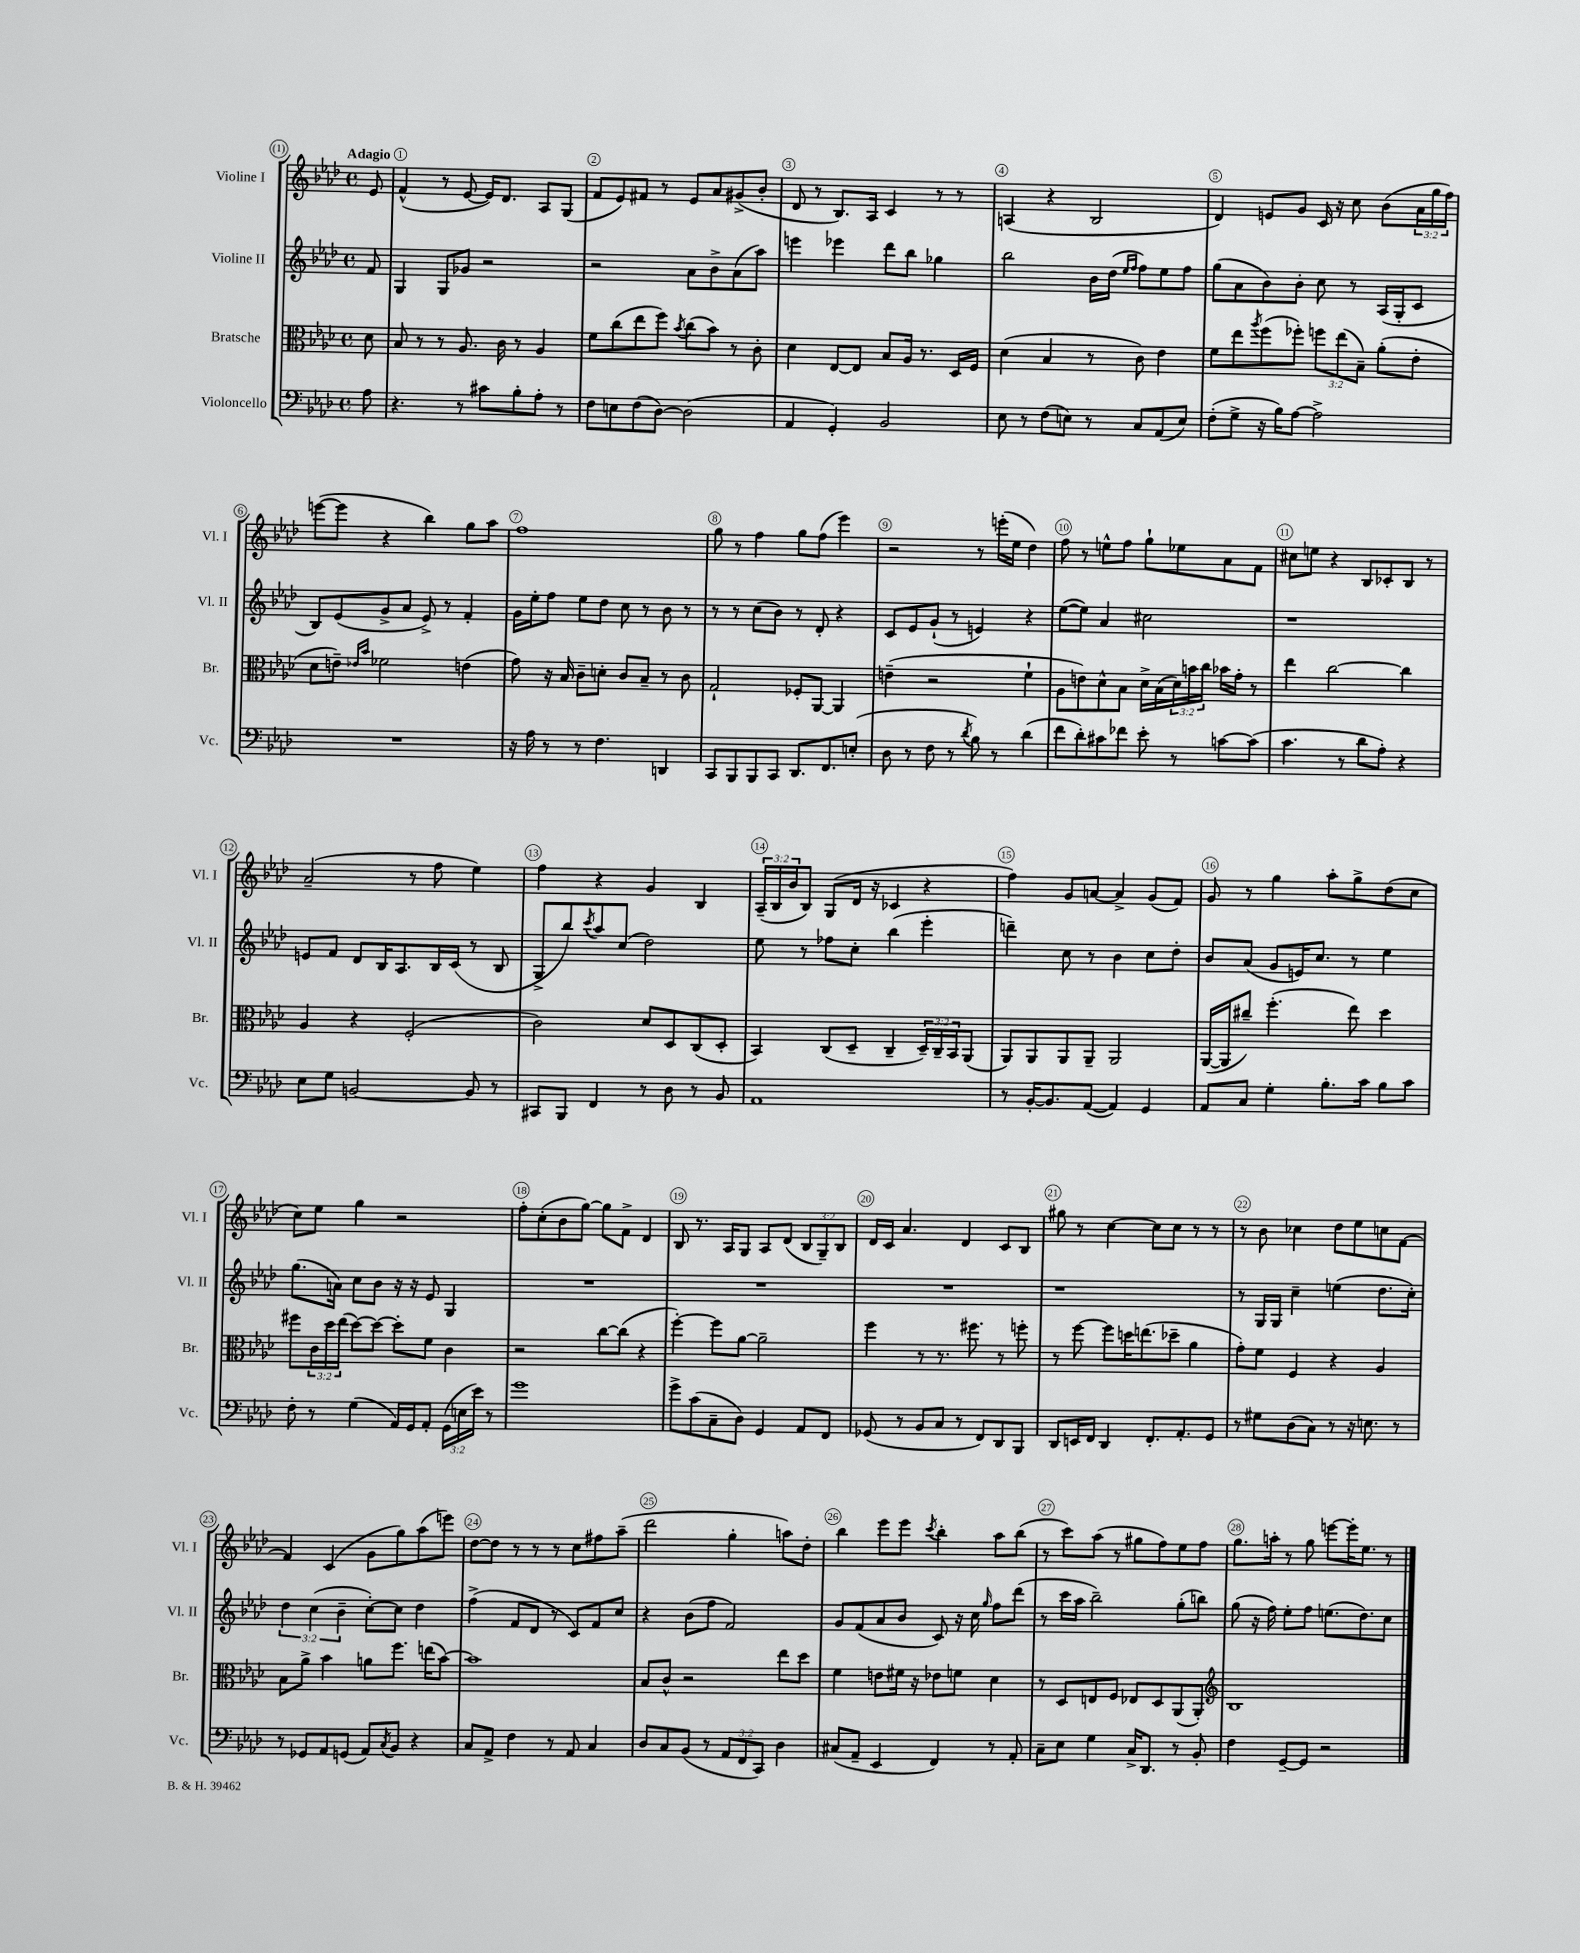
<<
\new StaffGroup <<
\new Staff = "s0" \with { instrumentName = "Violine I" shortInstrumentName = "Vl. I" } {
    \clef treble \key aes \major \defaultTimeSignature \time 4/4 \override Staff.TupletNumber.text = #tuplet-number::calc-fraction-text \partial 8 \tempo "Adagio"
    ees'8 |
    f'4-^( r8 ees'8~ ees'16) des'8. aes8 g8( |
    f'8 ees'8) fis'8 r8 ees'8 aes'8 gis'8->( bes'8-. |
    des'8 r8 bes8.) aes16 c'4 r8 r8 |
    a4( r4 bes2 |
    des'4) e'8 g'8 c'16 r16 c''8 bes'8( \tuplet 3/2 { aes'16 g''16 f''16) } |
    e'''8~( e'''8 r4 bes''4) g''8 aes''8 |
    f''1 |
    g''8 r8 f''4 g''8 f''8( ees'''4) |
    r2 r8 e'''16-.( ees''16 des''4) |
    f''8 r8 e''8-^ f''8 g''8-! ees''8 aes'8 f'8 |
    cis''8 e''8 r4 bes8 ces'8-. bes8 r8 |
    aes'2--( r8 f''8 ees''4) |
    f''4 r4 g'4 bes4 |
    \tuplet 3/2 { aes16--( bes16 bes'16 } bes8) g8( des'16 r16 ces'4 r4 |
    f''4) g'8 a'8~ a'4-> g'8( f'8) |
    g'8 r8 g''4 aes''8-. g''8-> des''8( c''8 |
    c''8) ees''8 g''4 r2 |
    f''8-. c''8-.( bes'8 g''8~) g''8 f'8-> des'4 |
    bes8 r8. aes16 g8 aes8 des'8( \tuplet 3/2 { bes8 g8--) bes8 } |
    des'16 c'16 aes'4. des'4 c'8 bes8 |
    gis''8 r8 c''4~ c''8 c''8 r8 r8 |
    r8 bes'8 ces''4 des''8 ees''8 c''8 f'8~ |
    f'4 c'4( g'8 g''8) aes''8( e'''8) |
    des''8~ des''8 r8 r8 r8 c''8 fis''8 aes''8--( |
    des'''2 g''4-. a''8) des''8-. |
    bes''4 ees'''8 ees'''8 \acciaccatura { c'''8 } bes''4-. aes''8 bes''8( |
    r8 c'''8) aes''8( r8 gis''8 f''8) ees''8 f''8 |
    g''8. a''16-. r8 g''8 e'''8~ e'''16-. ees''8. r8 \bar "|." |
}
\new Staff = "s1" \with { instrumentName = "Violine II" shortInstrumentName = "Vl. II" } {
    \clef treble \key aes \major \defaultTimeSignature \time 4/4 \override Staff.TupletNumber.text = #tuplet-number::calc-fraction-text \partial 8
    f'8 |
    g4 g8 ges'8 r2 |
    r2 aes'8 bes'8-> aes'8( aes''8) |
    e'''4 ees'''4 des'''8 bes''8 ges''4 |
    bes''2 bes'16 des''16( \grace { ees''16 f''16 } f''8) ees''8 f''8 |
    g''8( aes'8 bes'8) bes'8-. c''8 r8 aes16( g16-. c'8 |
    bes8) ees'8( g'8-> aes'8 ees'8->) r8 f'4-. |
    g'16 ees''16-. f''8 ees''8 des''8 c''8 r8 bes'8 r8 |
    r8 r8 c''8( bes'8) r8 des'8-. r4 |
    c'8 ees'8 g'8-!( r8 e'4) r4 |
    ees''8~( ees''8) aes'4 cis''2 |
    r1 |
    e'8 f'8 des'8 bes16 aes8. bes16 c'16( r8 bes8 |
    g8-> bes''8) \acciaccatura { c'''8 } aes''8 c''8( des''2) |
    ees''8 r8 fes''8 c''8-. bes''4( ees'''4-. |
    d'''4--) c''8 r8 bes'4 c''8 des''8-. |
    bes'8 aes'8( g'8 e'16) c''8. r8 ees''4 |
    g''8.( a'16) c''8 bes'8 r16 r16 ees'8 g4 |
    R1 |
    R1 |
    R1 |
    r1 |
    r8 g16 g16 c''4-- e''4( des''8. c''16-.) |
    \tuplet 3/2 { des''4 c''4( bes'4-- } c''8~-.) c''8 des''4 |
    f''4->( f'8 des'8 r8 c'8) f'8 c''8 |
    r4 bes'8( f''8 f'2) |
    g'8 f'8( aes'8 bes'8 c'8) r16 c''16 \grace { g''16 } f''8 des'''8( |
    r8 c'''16 aes''16 bes''2--) g''8-.( b''8) |
    g''8( r16 f''16) ees''8-. f''8 e''8.( des''8.) c''8 \bar "|." |
}
\new Staff = "s2" \with { instrumentName = "Bratsche" shortInstrumentName = "Br." } {
    \clef alto \key aes \major \defaultTimeSignature \time 4/4 \override Staff.TupletNumber.text = #tuplet-number::calc-fraction-text \partial 8
    des'8 |
    bes8 r8 r8 aes8. c'16 r8 aes4 |
    f'8 c''8( ees''8 f''8) \acciaccatura { bes'8 } c''8( bes'8) r8 c'8-. |
    des'4 ees8~ ees8 bes8 aes16 r8. des16 f16 |
    des'4( bes4 r8 c'8) ees'4 |
    f'8 ees''8 \acciaccatura { aes''8 } f''8( fes''8-.) \tuplet 3/2 { f''8 ees''8( bes8--) } aes'8-.( ees'8-. |
    des'8 e'8--) \grace { ees'16 bes'16 } fes'2 e'4( |
    g'8) r16 bes16 c'8-- d'8-. c'8 bes8-- r8 c'8 |
    g2-! fes8-. aes,8~ aes,4 |
    e'4--( r2 f'4-! |
    aes8 e'8) des'8-^ bes8 des'16-> bes16( \tuplet 3/2 { des'16) b'16 c''16 } bes'16 g'16-. r8 |
    ees''4 c''2~ c''4 |
    aes4 r4 f2-.( |
    c'2) des'8 des8 c8( des8-. |
    bes,4) c8( des8-- c4-- \tuplet 3/2 { des16--) c16-- bes,16 } aes,8( |
    aes,8) aes,8 aes,8 aes,8-- aes,2 |
    aes,16~( aes,16 cis''8--) f''4.-.( ees''8) des''4 |
    fis''8 \tuplet 3/2 { c'16 des''16 ees''16( } des''8~) des''8~ des''8-. f'8 c'4 |
    r2 c''8~ c''8( r4 |
    f''4~-.) f''8 aes'8~ aes'2-- |
    f''4 r8 r8. fis''8. r8 f''8-. |
    r8 f''8~ f''8 d''16 e''8.( des''8-- aes'4 |
    g'8-.) f'8 f4 r4 aes4 |
    bes8 aes'8-> bes'4 a'8 f''8. e''16( bes'8~) |
    bes'1 |
    bes8 c'8-^ r2 ees''8 des''8 |
    f'4 e'8 fis'16 r16 ees'8 f'8 des'4 |
    r8 des8 e8 f8 ees8 des8 aes,8( aes,8-.) |
    \clef treble bes1 \bar "|." |
}
\new Staff = "s3" \with { instrumentName = "Violoncello" shortInstrumentName = "Vc." } {
    \clef bass \key aes \major \defaultTimeSignature \time 4/4 \override Staff.TupletNumber.text = #tuplet-number::calc-fraction-text \partial 8
    aes8 |
    r4. r8 cis'8 bes8-. aes8-. r8 |
    f8 e8 f8( des8~) des2( |
    aes,4 g,4-.) bes,2 |
    ees8 r8 f8( e8) r8 c8 aes,8( e8) |
    f8-.( g8-> r16 bes16) aes8~ aes2-> |
    R1 |
    r16 aes16 r8 r8 f4. d,4 |
    c,8 bes,,8 bes,,8 c,8 des,8. f,8. e8-.( |
    des8 r8 f8 r8 \acciaccatura { des'8 } bes8) r8 des'4( |
    f'8 des'8-.) cis'8 fes'8 ees'8-. r8 c'8~ c'8( |
    c'4. r8 des'8 aes8-.) r4 |
    ees8 g8 b,2~ b,8 r8 |
    cis,8 bes,,8 f,4 r8 des8 r8 bes,8 |
    aes,1 |
    r8 bes,16~-. bes,8. aes,8~( aes,4) g,4 |
    aes,8 c8 g4-. bes8.-. c'16 bes8 c'8 |
    f8-. r8 g4( aes,16) g,16 aes,8-. \tuplet 3/2 { g,16( e16 ees'16) } r8 |
    g'1 |
    g'8-> c'8( c8-- des8) g,4 aes,8 f,8 |
    ges,8( r8 bes,8 c8 r8 f,8) des,8 bes,,8 |
    des,8 e,16 f,16 des,4 f,8.-. aes,8.-. g,8 |
    r8 gis8 des8( c8) r8 r16 e8. r8 |
    r8 ges,8 aes,8 g,8( aes,8) \acciaccatura { c8 } bes,8 r4 |
    c8 aes,8-> f4 r8 aes,8 c4 |
    des8 c8 bes,8( r8 \tuplet 3/2 { aes,8 f,8 c,8) } des4 |
    cis8( aes,8-- ees,4 f,4) r8 aes,8-. |
    c8-- ees8 g4 c16-> des,8. r8 bes,8-. |
    f4 g,8~-- g,8 r2 \bar "|." |
}
>>
>>
\layout { \context { \Score \override BarNumber.break-visibility = ##(#f #t #t) barNumberVisibility = #all-bar-numbers-visible \override BarNumber.stencil = #(make-stencil-circler 0.1 0.3 ly:text-interface::print) } }
